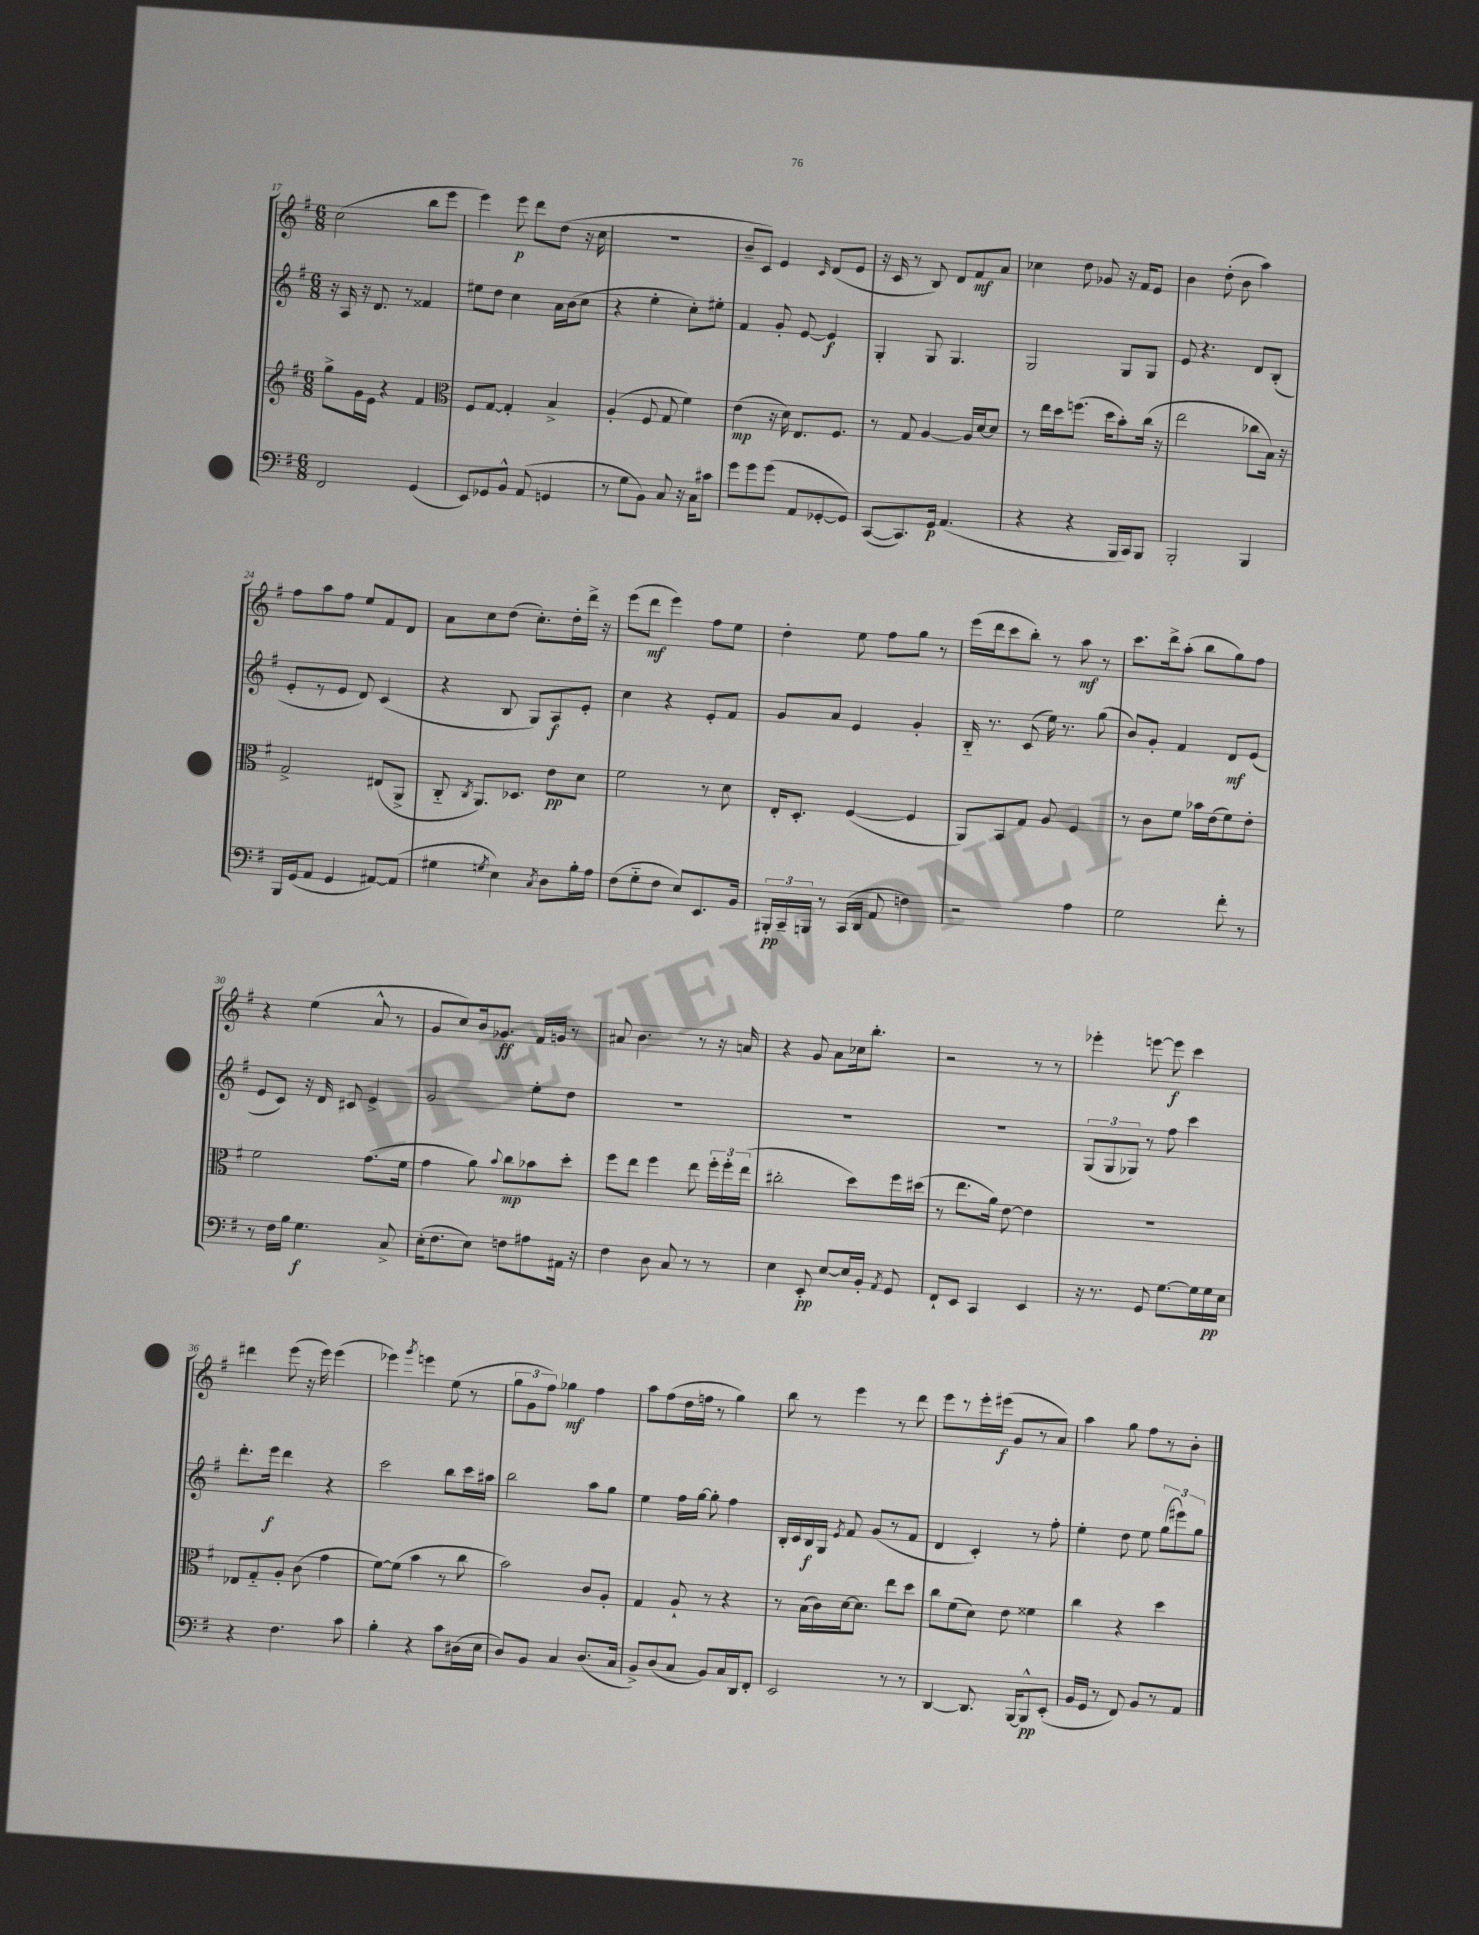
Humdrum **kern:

**kern	**dynam	**kern	**dynam	**kern	**dynam	**kern	**dynam
*part4	*part4	*part3	*part3	*part2	*part2	*part1	*part1
*staff4	*staff4	*staff3	*staff3	*staff2	*staff2	*staff1	*staff1
*clefF4	*	*clefG2	*	*clefG2	*	*clefG2	*
*k[f#]	*	*k[f#]	*	*k[f#]	*	*k[f#]	*
*M6/8	*	*M6/8	*	*M6/8	*	*M6/8	*
=17	=17	=17	=17	=17	=17	=17	=17
2FF#/	.	8gg^\L	.	16r	.	(2cc\	.
.	.	.	.	16A/	.	.	.
.	.	16g\L	.	16r	.	.	.
.	.	16e\JJ	.	8.d/	.	.	.
.	.	4r	.	.	.	.	.
.	.	.	.	8r	.	.	.
(4GG/	.	4f#/	.	4f##X/	.	8bb\L	.
.	.	.	.	.	.	8eee\J	.
=18	=18	=18	=18	=18	=18	=18	=18
*	*	*clefC3	*	*	*	*	*
8EE/L)	.	8F#/L	.	8ee#X\L	.	4eee\)	.
8GG-X/	.	[8G/J	.	8dd\J	.	.	.
8BB^^/J	.	4G'/]	.	4cc\	.	8eee\	p
(8AA/	.	.	.	.	.	8ddd\L	.
4GGn/	.	4B^/	.	16a\LL	.	(8dd\J	.
.	.	.	.	(16b\J	.	.	.
.	.	.	.	8cc\J	.	16r	.
.	.	.	.	.	.	16cc\	.
=19	=19	=19	=19	=19	=19	=19	=19
8r	.	(4A'/	.	4r	.	2.r	.
8G\L	.	.	.	.	.	.	.
8BB\J)	.	8F#/	.	4ee'\	.	.	.
8C/	.	8G/	.	.	.	.	.
16r	.	4f#\)	.	8cc'\L)	.	.	.
16C\KL	.	.	.	.	.	.	.
8c#X\J	.	.	.	8ee#X'\J	.	.	.
=20	=20	=20	=20	=20	=20	=20	=20
8g\L	.	(4e\	mp	4f#/	.	8b~/L	.
8g\	.	.	.	.	.	8c/J)	.
(8g\J	.	16r	.	8g'/	.	4e/	.
.	.	16d\)	.	.	.	.	.
8AA/L	.	8.E/L	.	[8e/	.	.	.
.	.	.	.	.	.	16qqc/	.
[8GG-X'/	.	.	.	4e/]	f	(8d/L	.
.	.	8.F#/J	.	.	.	.	.
8GG-/J])	.	.	.	.	.	8e/J	.
=21	=21	=21	=21	=21	=21	=21	=21
([8CC/L	.	8r	.	4G'/	.	16r	.
.	.	.	.	.	.	16c/	.
8.CC/])	.	8G/	.	.	.	8r	.
.	.	[4A/	.	8G/	.	8B/)	.
16GG/Jk	p	.	.	.	.	.	.
(4.AA/	.	.	.	4.G/	.	8d/L	.
.	.	16A/LL]	.	.	.	8f#/	mf
.	.	[16d/J	.	.	.	.	.
.	.	8d/J]	.	.	.	8a/J	.
=22	=22	=22	=22	=22	=22	=22	=22
4r	.	8r	.	2G/	.	4cc-X\	.
.	.	16ee\LL	.	.	.	.	.
.	.	16dd\J	.	.	.	.	.
4r	.	(8.ffn\J	.	.	.	8dd\	.
.	.	.	.	.	.	8g-X/	.
.	.	16dd\KL	.	.	.	.	.
16BBB/LL	.	8b'\)	.	8G/L	.	16r	.
16CC/J)	.	.	.	.	.	16f#/KL	.
8BBB/J	.	(16cc\Jk	.	8G/J	.	8e/J	.
.	.	16r	.	.	.	.	.
=23	=23	=23	=23	=23	=23	=23	=23
2BBB'/	.	2ee\	.	8e/	.	4b\	.
.	.	.	.	4.r	.	.	.
.	.	.	.	.	.	(8dd'\	.
.	.	.	.	.	.	8b\	.
4BBB/	.	8cc-X\L	.	8d/L	.	4aa\)	.
.	.	16B\Jk)	.	(8B'/J	.	.	.
.	.	16r	.	.	.	.	.
!!LO:LB:g=z
=24	=24	=24	=24	=24	=24	=24	=24
16BBB/LL	.	2G^/	.	8e'/L	.	8ff#\L	.
(16GG/J	.	.	.	.	.	.	.
8AA/J	.	.	.	8r	.	8aa\	.
4GG/	.	.	.	8e/J	.	8ff#\J	.
.	.	.	.	8d/)	.	8ee/L	.
[8AA#X/L)	.	(8E#X/L	.	(4c/	.	8f#/	.
(8AA#/J]	.	8AA^/J	.	.	.	8d/J	.
=25	=25	=25	=25	=25	=25	=25	=25
4G#X\	.	8C/	.	4r	.	8a\L	.
.	.	8qC/	.	.	.	.	.
.	.	8.AA/L)	.	.	.	8cc\	.
8qGn/	.	.	.	.	.	.	.
4E\)	.	.	.	8B/	.	(8dd\J	.
.	.	8.D-X/J	.	.	.	.	.
.	.	.	.	8G/L)	.	8.cc'\L)	.
8qC/	.	.	.	.	.	.	.
8D\L	.	8e\L	pp	8A/	f	.	.
.	.	.	.	.	.	16dd'\L	.
16B'\L	.	8d\J	.	8e'/J	.	16ddd^\JJ	.
16A\JJ	.	.	.	.	.	16r	.
=26	=26	=26	=26	=26	=26	=26	=26
(8F#\L	.	2f#\	.	4cc\	.	(8eee\L	.
8G\	.	.	.	.	.	8ddd\J	mf
8F#\J	.	.	.	4r	.	4eee\)	.
8E/L)	.	.	.	.	.	.	.
8.EE/	.	8r	.	8e'/L	.	8ff#\L	.
.	.	8d\	.	8f#/J	.	8ee\J	.
16BB/Jk	.	.	.	.	.	.	.
=27	=27	=27	=27	=27	=27	=27	=27
24BBB#X'/LL	pp	16E'/KL	.	8g/L	.	4dd'\	.
24CC~/	.	.	.	.	.	.	.
.	.	8.D'/J	.	.	.	.	.
24BBBn/JJ	.	.	.	.	.	.	.
8r	.	.	.	8a/J	.	.	.
(16CC/LL	.	([4F#/	.	4e/	.	8ee\	.
16DD/JJ	.	.	.	.	.	.	.
8AA/	.	.	.	.	.	8ff#\L	.
4Fn\)	.	4F#/]	.	4g'/	.	8gg\J	.
.	.	.	.	.	.	8r	.
=28	=28	=28	=28	=28	=28	=28	=28
2r	.	8AA/L)	.	16B/	.	(16eee\LL	.
.	.	.	.	8.r	.	16ddd\J	.
.	.	8BB/	.	.	.	8ccc\	.
.	.	8G/J	.	(8c/	.	8bb'\J)	.
.	.	8A/	.	16ee\)	.	8r	.
.	.	.	.	8.r	.	.	.
4A\	.	4F#/	.	.	.	8aa\	mf
.	.	.	.	(8gg\	.	8r	.
=29	=29	=29	=29	=29	=29	=29	=29
2G\	.	8r	.	8b/L)	.	8.ccc\L	.
.	.	8c\L	.	8g'/J	.	.	.
.	.	.	.	.	.	16ddd^\k	.
.	.	8f#\J	.	4f#/	.	(8aa'\J	.
.	.	16b-X\LL	.	.	.	8bb\L	.
.	.	(16e\J	.	.	.	.	.
8f#'\	.	8f#\)	.	8d/L	mf	8gg\)	.
8r	.	8e'\J	.	(8e/J	.	8ff#\J	.
!!LO:LB:g=z
=30	=30	=30	=30	=30	=30	=30	=30
8r	.	2f#\	.	8e/L	.	4r	.
16F#\LL	.	.	.	8c/J)	.	.	.
16B\JJ	.	.	.	.	.	.	.
4.G\	f	.	.	16r	.	(4ee\	.
.	.	.	.	16d/	.	.	.
.	.	.	.	8c#X/	.	.	.
.	.	(8.g\L	.	4e^/	.	8a^^/	.
8C^/	.	.	.	.	.	8r	.
.	.	16f#\Jk	.	.	.	.	.
=31	=31	=31	=31	=31	=31	=31	=31
(16E'\KL	.	4g\	.	2g/	.	8g/L	.
8.F#\	.	.	.	.	.	.	.
.	.	.	.	.	.	8cc/)	.
8E\J)	.	8a\)	.	.	.	16b/k	.
.	.	.	.	.	.	8.g-X/J	ff
.	.	8qqb/	.	.	.	.	.
8Fn\L	.	8cc\L	mp	.	.	.	.
8A#X\	.	8b-X\	.	8ee'\L	.	16f#/LL	.
.	.	.	.	.	.	16gn/JJ	.
16AA#X\Jk	.	8dd'\J	.	8dd\J	.	8r	.
16r	.	.	.	.	.	.	.
=32	=32	=32	=32	=32	=32	=32	=32
4F#\	.	8ff#\L	.	2.r	.	8a#X/	.
.	.	8ee\J	.	.	.	4.b\	.
8D\	.	4ff#\	.	.	.	.	.
8C/	.	.	.	.	.	.	.
8r	.	8ee\	.	.	.	8r	.
8r	.	24ff#'\LL	.	.	.	16r	.
.	.	24ff#'\	.	.	.	.	.
.	.	.	.	.	.	16an/	.
.	.	(24ee\JJ	.	.	.	.	.
=33	=33	=33	=33	=33	=33	=33	=33
4E\	.	2cc#X'\	.	2.r	.	4r	.
8EE'/	pp	.	.	.	.	8g/	.
[8E/L	.	.	.	.	.	8a\L	.
16E/L]	.	8dd\L)	.	.	.	16cc-X\k	.
16BB'/JJ	.	.	.	.	.	8.bb'\J	.
8qAA/	.	.	.	.	.	.	.
8GG/	.	16ff#\L	.	.	.	.	.
.	.	(16dd#X\JJ	.	.	.	.	.
=34	=34	=34	=34	=34	=34	=34	=34
8FF#`/L	.	8r	.	2.r	.	2r	.
8EE/J	.	8.ee\L	.	.	.	.	.
4CC/	.	.	.	.	.	.	.
.	.	16a\Jk)	.	.	.	.	.
.	.	[8e\	.	.	.	.	.
4EE/	.	4e\]	.	.	.	8r	.
.	.	.	.	.	.	8r	.
=35	=35	=35	=35	=35	=35	=35	=35
16r	.	2.r	.	(12G/L	.	4eee-X'\	.
8.r	.	.	.	.	.	.	.
.	.	.	.	12G/	.	.	.
.	.	.	.	12G-X/J)	.	.	.
8GG/	.	.	.	8r	.	[8eeen\	.
[8.G\L	.	.	.	8ff#\	.	8eee\]	f
.	.	.	.	4ccc\	.	4ccc\	.
16G\L]	.	.	.	.	.	.	.
16G\	pp	.	.	.	.	.	.
16E\JJ	.	.	.	.	.	.	.
!!LO:LB:g=z
=36	=36	=36	=36	=36	=36	=36	=36
4r	.	8E-X/L	.	8.ddd'\L	.	4ddd#X\	.
.	.	8G/	.	.	.	.	.
.	.	.	.	16eee\Jk	f	.	.
4.F#\	.	8A'/J	.	4ddd\	.	(8eee\	.
.	.	(8c\	.	.	.	16r	.
.	.	.	.	.	.	16eee\)	.
.	.	4g\	.	4r	.	(4eee\	.
8c\	.	.	.	.	.	.	.
=37	=37	=37	=37	=37	=37	=37	=37
4B'\	.	[8f#\L)	.	2ccc\	.	4eee-X\)	.
.	.	(8f#\J]	.	.	.	.	.
.	.	.	.	.	.	8qggg/	.
4r	.	4b\	.	.	.	4eeen\	.
8c\L	.	8r	.	8bb\L	.	(8ee\	.
(16D#X\L	.	8cc\	.	16ccc\L	.	8r	.
16E\JJ	.	.	.	16aa#X\JJ	.	.	.
=38	=38	=38	=38	=38	=38	=38	=38
8D/L)	.	2b\)	.	2bb\	.	12gg\L	.
.	.	.	.	.	.	12g\	.
8BB/J	.	.	.	.	.	.	.
.	.	.	.	.	.	12ff#\J)	.
4C/	.	.	.	.	.	4gg-X\	mf
(8.D/L	.	8c/L	.	8aa\L	.	4ff#\	.
.	.	8A'/J	.	8gg\J	.	.	.
16C/Jk	.	.	.	.	.	.	.
=39	=39	=39	=39	=39	=39	=39	=39
8BB^/L)	.	4G/	.	4ee\	.	8aa\L	.
(8D/	.	.	.	.	.	(8ff#\	.
8C/J	.	8A`/	.	16ff#\LL	.	16dd\L	.
.	.	.	.	[16gg\JJ	.	16ffn\JJ	.
8BB/L)	.	8r	.	8gg'\]	.	8r	.
16C/L	.	4r	.	4ff#\	.	4gg\)	.
16DD/J	.	.	.	.	.	.	.
8FF#'/J	.	.	.	.	.	.	.
=40	=40	=40	=40	=40	=40	=40	=40
2EE/	.	8r	.	16B'/LL	.	8bb\	.
.	.	.	.	16c/	.	.	.
.	.	(16B\LL	.	16B/	f	8r	.
.	.	16c\)	.	16G/JJ	.	.	.
.	.	.	.	8qe/	.	.	.
.	.	[16d\J	.	8f#/	.	4eee\	.
.	.	8.d\J]	.	.	.	.	.
.	.	.	.	(8g/L	.	.	.
8r	.	8ee\L	.	8r	.	8r	.
8r	.	8dd\J	.	8f#/J	.	8ddd\	.
=41	=41	=41	=41	=41	=41	=41	=41
[4DD/	.	8cc\L	.	4d/	.	8eee\L	.
.	.	(8f#\	.	.	.	8r	.
8.DD/]	.	8d\J)	.	4c'/)	.	16eee'\L	.
.	.	.	.	.	.	(16eee#X\JJ	f
.	.	8e\	.	.	.	8g/L	.
[16BBB/KL	.	.	.	.	.	.	.
8BBB^^/]	pp	4f##X\	.	8r	.	8r	.
(8EE'/J	.	.	.	8ff#'\	.	8a/J)	.
=42	=42	=42	=42	=42	=42	=42	=42
16BB/LL	.	4cc\	.	4ee'\	.	4aa\	.
16GG/JJ	.	.	.	.	.	.	.
8r	.	.	.	.	.	.	.
8FF#/)	.	4r	.	8dd\	.	8gg\	.
8BB/L	.	.	.	8ee\	.	8ff#\L	.
8r	.	4dd\	.	(12gg\L	.	8r	.
.	.	.	.	12eee#X\)	.	.	.
8AA/J	.	.	.	.	.	8b'\J	.
.	.	.	.	12gg\J	.	.	.
==	==	==	==	==	==	==	==
*-	*-	*-	*-	*-	*-	*-	*-
